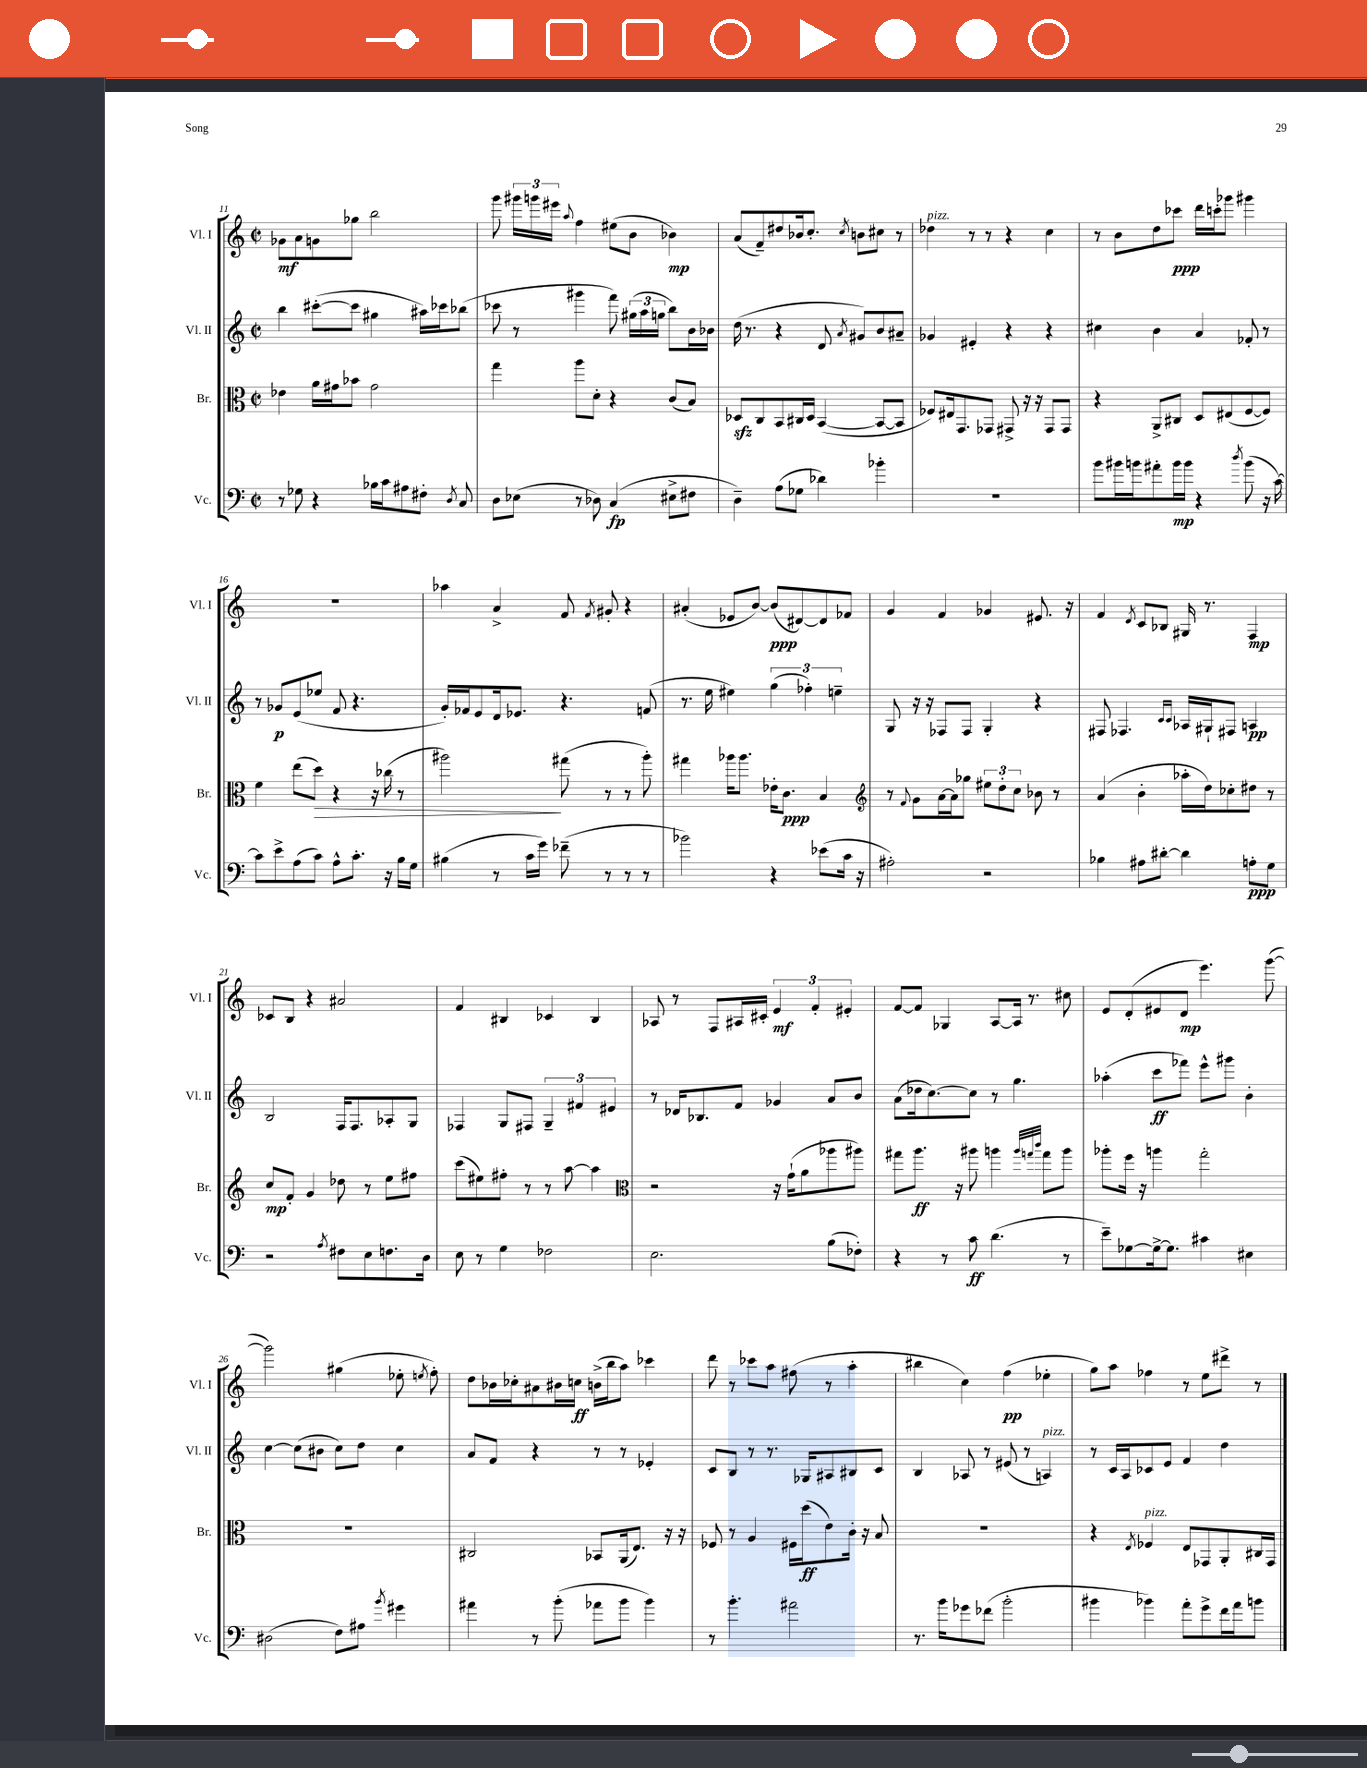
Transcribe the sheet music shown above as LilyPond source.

<<
\new StaffGroup <<
\new Staff = "s0" \with { instrumentName = "Vl. I" shortInstrumentName = "Vl. I" } {
    \clef treble \key c \major \defaultTimeSignature \time 2/2
    \autoBeamOff ges'8[\mf a'8 g'8 ges''8] b''2 |
    g'''8 \tuplet 3/2 { gis'''16[ g'''16 eis'''16] } \appoggiatura { a''8 } f''4 eis''8[( b'8] bes'4\mp) |
    a'8[( f'8--) dis''8 bes'16 c''8.]-. \acciaccatura { c''8 } b'8[ cis''8] r8 |
    des''4^\markup { \italic "pizz." } r8 r8 r4 c''4 |
    r8 b'8[ d''8 ces'''8]\ppp d'''16[ c'''16-. ges'''8] gis'''4 |
    R1 |
    aes''4 a'4-> f'8 \acciaccatura { f'8 } gis'8-. r4 |
    ais'4-.( ees'8[ b'8]~) b'8[\ppp( dis'8~) dis'8 fes'8] |
    g'4 f'4 ges'4 eis'8. r16 |
    f'4 \acciaccatura { d'8 } c'8[ bes8] gis16 r8. f4\mp |
    ces'8[ b8] r4 ais'2 |
    f'4 bis4 ces'4 bis4 |
    aes8 r8 f8[ ais16 cis'16]-. \tuplet 3/2 { e'4\mf f'4-. eis'4-. } |
    f'8[~ f'8] ges4 a8[~ a16] r8. cis''8 |
    e'8[ d'8-.( eis'8 d'8]\mp e'''4.) g'''8~( |
    g'''2) gis''4( ees''8-. \acciaccatura { e''8 } f''8-.) |
    d''8[ bes'16 ces''16-. ais'8 bis'16 c''16]\ff b'16[->( b''16 a''8]) ces'''4 |
    d'''8 r8 ces'''8[ a''8] fis''8( r8 a''4-. |
    bis''4 c''4) f''4\pp( ees''4-. |
    g''8[) a''8] fes''4 r8 e''8[ dis'''8]-> r8 \bar "|." |
}
\new Staff = "s1" \with { instrumentName = "Vl. II" shortInstrumentName = "Vl. II" } {
    \clef treble \key c \major \defaultTimeSignature \time 2/2
    \autoBeamOff b''4 cis'''8[~-.( cis'''8] gis''4 ais''16[) ces'''16 bes''8]( |
    ces'''8 r8 gis'''4 f'''8) \tuplet 3/2 { gis''16[( a''16 g''16] } b''8[) b'16 bes'16] |
    d''16( r8. r4 d'8 \acciaccatura { a'8 } gis'8[) b'8 ais'8]-- |
    ges'4 eis'4-. r4 r4 |
    cis''4 b'4 a'4 fes'8-. r8 |
    r8 ges'8[\p e'8( ees''8] f'8 r4. |
    g'16[-.) fes'16 e'8 d'16 ees'8.] r4. f'8( |
    r8. e''16 eis''4) \tuplet 3/2 { g''4( fes''4-.) e''4-- } |
    g8 r16 r16 fes8[ fes8] g4-. r4 |
    fis8 fes4. \grace { c'16[ c'16] } aes16[ gis16-! fis8] a4\pp |
    b2 f16[ f8. aes8-. g8] |
    fes4 g8[ fis8] \tuplet 3/2 { g4-- fis'4 eis'4 } |
    r8 des'16[ bes8. f'8] ges'4 a'8[ b'8] |
    a'8[( des''16 c''8.~) c''8] r8 g''4. |
    aes''4-.( c'''8[\ff fes'''8]) e'''8[-^ gis'''8] b'4-. |
    c''4~ c''8[( bis'8] c''8[) d''8] c''4 |
    a'8[ f'8] r4 r8 r8 ees'4-. |
    c'8[ b8] r8 r8. ges16[ ais8 bis8 c'8] |
    b4 aes8 r8 eis'8( r8 a4^\markup { \italic "pizz." }) |
    r8 c'16[ a16 ces'8 e'8] f'4 d''4 \bar "|." |
}
\new Staff = "s2" \with { instrumentName = "Br." shortInstrumentName = "Br." } {
    \clef alto \key c \major \defaultTimeSignature \time 2/2
    \autoBeamOff ees'4 a'16[ gis'16 bes'8] gis'2 |
    g''4 a''8[ d'8]-. r4 c'8[( b8]) |
    des8[\sfz c8 b,8 cis16 des16] b,4~( b,8[~ b,8] |
    fes8[) eis16 g,8. ges,8] gis,8-> r16 r16 gis,8[ gis,8] |
    r4 a,8[-> cis8] d8[ eis8( f8~ f8]) |
    f'4 e''8[( d''8]\>) r4 r16 ces''16( r8 |
    ais''2\!) gis''8( r8 r8 ais''8-.) |
    gis''4 aes''16[ aes''8.] ees'16[-. c'8.]\ppp b4 |
    \clef treble r8 \appoggiatura { f'8 } g'8[ a'16~ a'16 ges''8] \tuplet 3/2 { eis''8[ d''8-. c''8] } bes'8 r8 |
    a'4( b'4-. aes''16[-. d''16) ces''8-. dis''8] r8 |
    c''8[\mp f'8]-. g'4 des''8 r8 e''8[ fis''8] |
    c'''8[( eis''8) fis''8]-. r8 r8 a''8~ a''4 |
    \clef alto r2 r16 g'16[-!( a'8 aes''8 ais''8]) |
    gis''8[ a''8.]\ff r16 ais''8 a''4 \grace { a''32[ g''32 c'''32] } g''8[ a''8] |
    aes''8[-. f''16] r16 a''4 g''2-. |
    R1 |
    cis2 bes,8[ a,16( e8.]) r16 r16 |
    fes8 r8 a4 fis16[ d''16\ff( e'8) c'16]-. r16 b8 |
    R1 |
    r4 \acciaccatura { e8 } fes4^\markup { \italic "pizz." } e8[ ges,8 a,8-. cis16 ges,16] \bar "|." |
}
\new Staff = "s3" \with { instrumentName = "Vc." shortInstrumentName = "Vc." } {
    \clef bass \key c \major \defaultTimeSignature \time 2/2
    \autoBeamOff r8 ges8 r4 bes16[ c'16 ais8 fis8]-. \acciaccatura { d8 } c8 |
    d8[ ees8]( r8 des8) c4\fp( eis8[-> fis8] |
    d4--) a8[( ges8] des'4) bes'4-. |
    R1 |
    b'8[ bis'16 b'16 ais'8-. b'16\mp b'16] r4 \acciaccatura { d''8 } b'8( r16 c'16~) |
    c'8[ e'8-> a8( c'8]) a8[-^ c'8.]-. r16 b16[ g16] |
    bis4( r8 c'16[ g'16]) fes'8--( r8 r8 r8 |
    bes'2) r4 ees'8[( c'16] r16 |
    ais2-.) r2 |
    bes4 ais8[ dis'8]~-. dis'4 a8[-.\ppp g8] |
    r2 \acciaccatura { a8 } fis8[ e8 f8. d16] |
    e8 r8 g4 fes2 |
    e2. b8[( fes8]-.) |
    r4 r8 c'8\ff d'4.( r8 |
    e'8[--) ges8~ ges16~-> ges8.] cis'4 eis4 |
    dis2( f8[) ais8] \acciaccatura { b'8 } gis'4 |
    ais'4 r8 b'8-.( aes'8[ b'8] b'4) |
    r8 b'4.-. ais'2 |
    r8. b'16[ ges'8 fes'8]( b'2-. |
    bis'4 bes'4) a'8[-. g'8-> f'16 a'16 b'8] \bar "|." |
}
>>
>>
\layout { \context { \Score currentBarNumber = #11 } }
